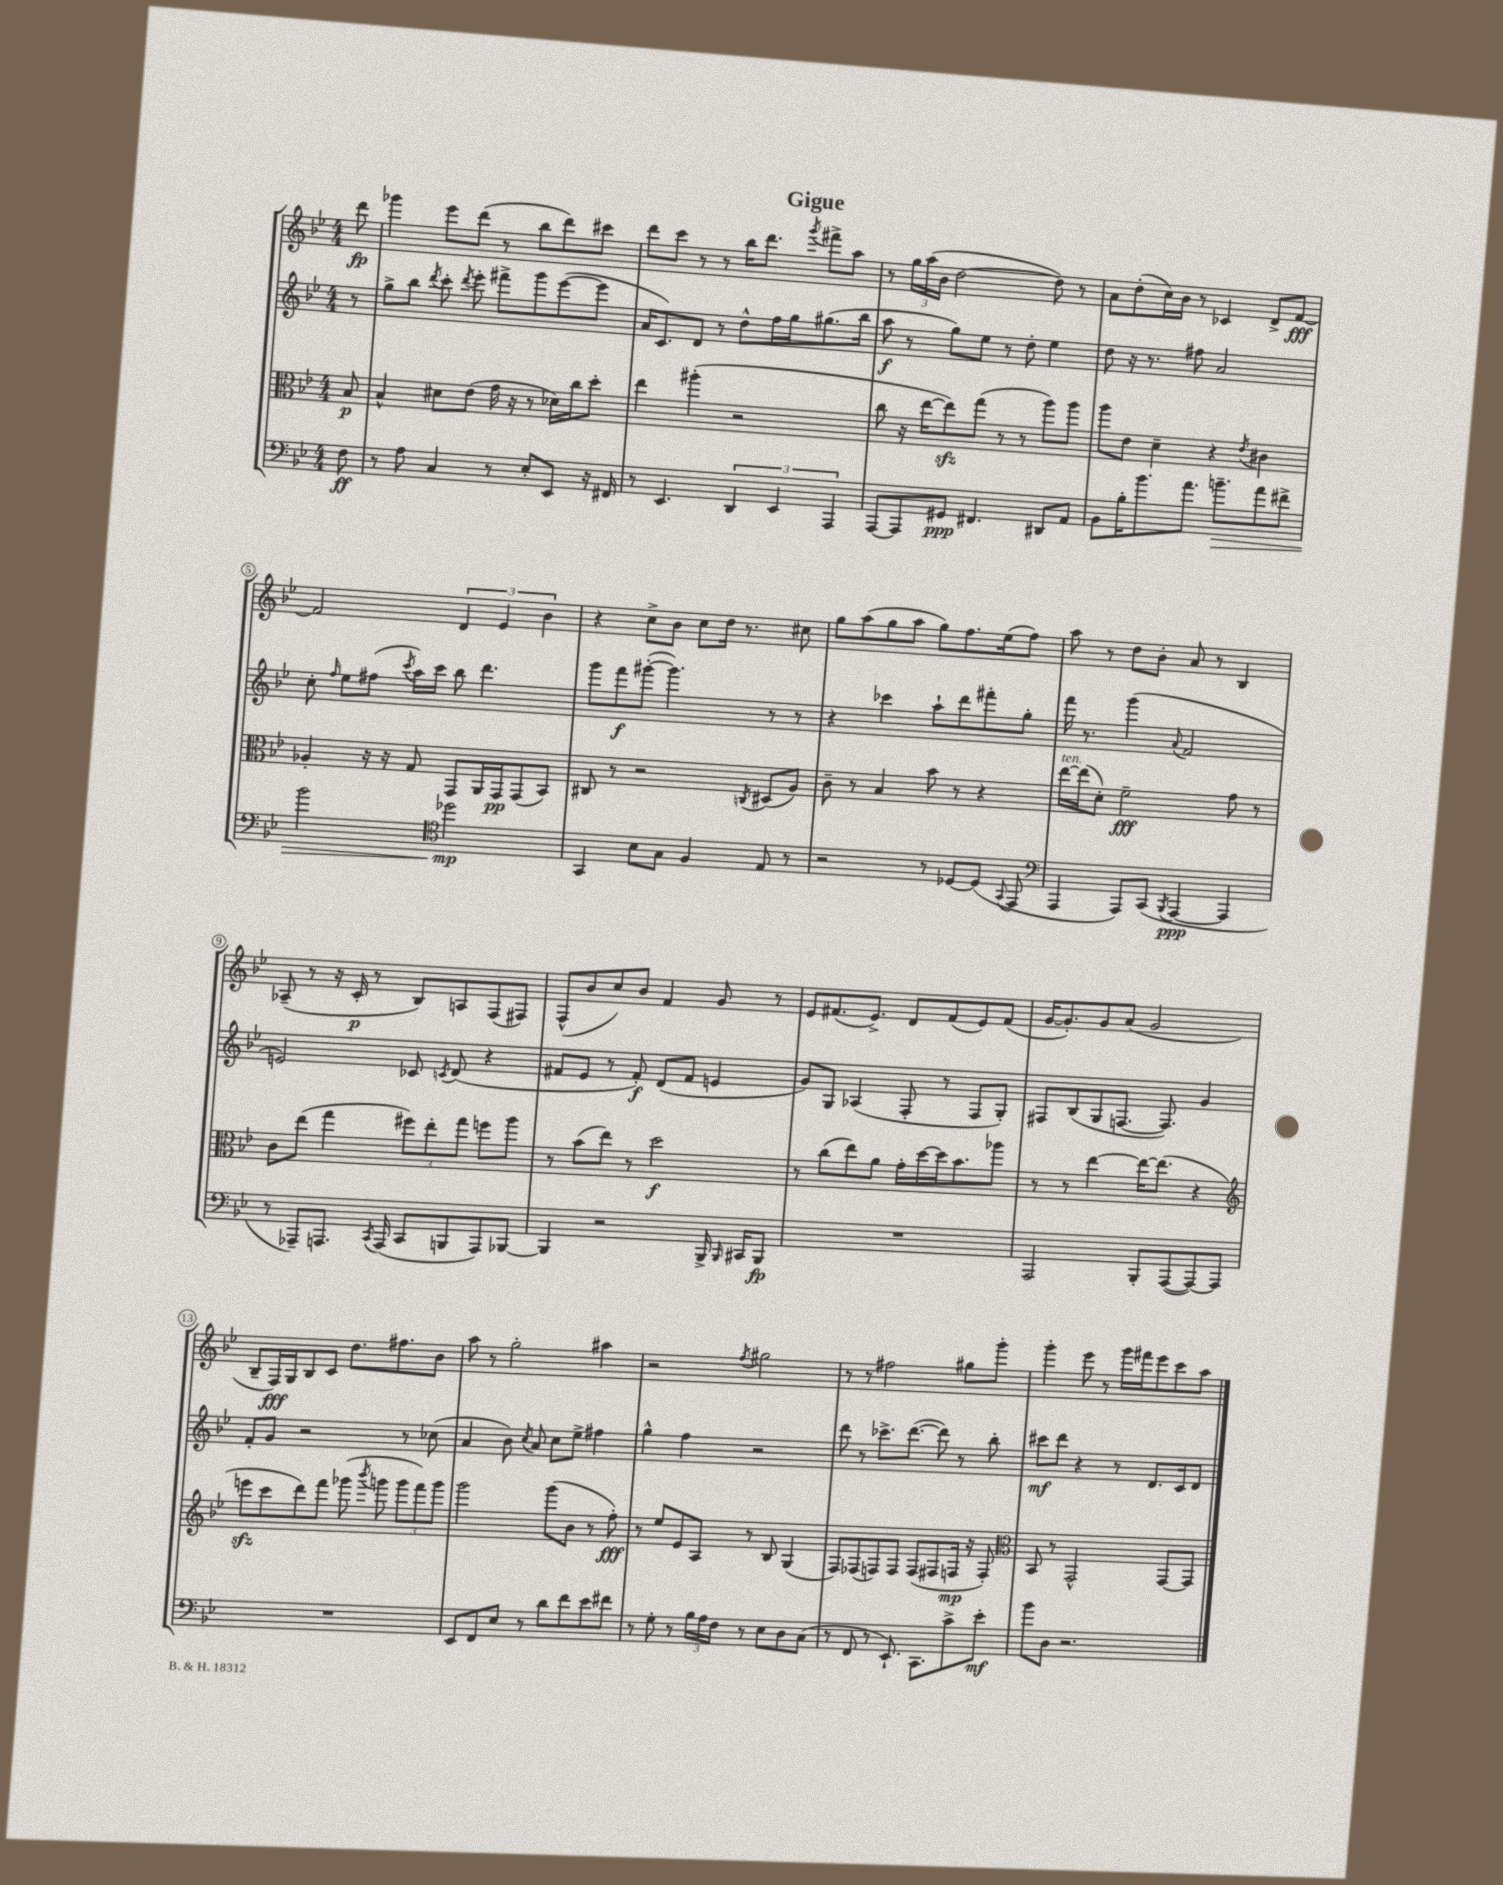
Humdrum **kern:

**kern	**kern	**kern	**kern
*staff4	*staff3	*staff2	*staff1
*clefF4	*clefC3	*clefG2	*clefG2
*k[b-e-]	*k[b-e-]	*k[b-e-]	*k[b-e-]
*M4/4	*M4/4	*M4/4	*M4/4
8F\	8B-/	8r	8ddd\
=	=	=	=
8r	4B-^^/	8gg^\L	4ggg-\
8A\	.	8bb-\J	.
.	.	8qddd/	.
4C/	8d#\L	8ccc'\	8eee-\L
.	.	8qddd/	.
.	(8e-\J	8eee-'\	(8ddd\J
8r	16g\	8fff#^\L	8r
.	16r	.	.
8E-'/L	8r	8ggg\	8bb-\L
8EE-/J	16d-\LL)	([8eee-\	8ddd\)
.	16cc\J	.	.
16r	8dd'\J	8eee-\]J	8ccc#\J
16FF#/	.	.	.
=	=	=	=
8r	4ee-\	16a/LK	8ddd\L
.	.	8.c/)	.
4.EE-/	.	.	8ccc\J
.	(4aa#'\	8d/J	8r
.	.	8r	8r
6DD/	2r	8dd^^\L	16bb-\LK
.	.	.	8.ddd\J
.	.	16ff\L	.
6EE-/	.	.	.
.	.	16gg\J	.
.	.	.	8qggg/
.	.	(8.gg#\	8fff#^\L
6AAA/	.	.	.
.	.	.	8aa\J
.	.	16bb-\Jk	.
=	=	=	=
[8AAA/L	8cc\	8aa\	8r
8AAA/]	16r	8r	24gg\LL
.	.	.	(24aa\
.	[16ee-\LK	.	.
.	.	.	24b-\JJ
8GG#/J	8ee-\])	8gg\L)	[2dd\
4.FF#/	(8gg\J	8ee-\J	.
.	8r	8r	.
.	8r	8dd'\	.
8DD#/L	8aa\L)	4ee-\	8dd\])
8AA/J	8aa\J	.	8r
=	=	=	=
8BB-\L	8aa\L	8dd\	8a\L
16B-'\K	8e-\J	16r	(8dd'\
8.b-\	.	8.r	.
.	4d~\	.	16cc\L)
.	.	.	16b-\JJ
8.a\J	.	8ff#\	8r
.	4r	2a/	4c-/
8.b~\L	.	.	.
.	8qe-/	.	.
8a\	4c#\	.	8d^/L
8f#^\J	.	.	[8f/J
=	=	=	=
2b-\	4A-'/	8cc'\	2f/]
.	.	16qqff/	.
.	.	8ee-\L	.
.	16r	(8ff#\J	.
.	16r	.	.
.	.	8qccc/	.
.	8G/	16aa\LL)	.
.	.	16ccc\JJ	.
*clefC4	*	*	*
2dd-\	8GG/L	8bb-\	6d/
.	16AA/L	4.ddd\	.
.	.	.	6e-/
.	16GG/J	.	.
.	(8GG/	.	.
.	.	.	6b-\
.	8BB-/J)	.	.
=	=	=	=
4GG/	8C#/	8ggg\L	4r
.	8r	8fff\	.
8B-\L	2r	([8ggg#'\J	8cc^\L
8G\J	.	4.ggg#\])	8b-\J
4F/	.	.	8cc\L
.	.	.	16dd\Jk
.	.	.	8.r
.	8qC/	.	.
8E-/	(8D#/L	8r	.
8r	8A/J)	8r	8cc#\
=	=	=	=
2r	8c~\	4r	8gg\L
.	8r	.	(8aa\
.	4B-/	4ccc-\	8gg\
.	.	.	8aa\J
8r	8b-\	8aa`\L	8gg\L)
[8D-/L	8r	8ddd\	8.ff\
(8D-/]J	4r	8fff#'\	.
.	.	.	(16ee-\k
8qqGG/	.	.	.
8EE-/	.	8gg'\J	8ff\J)
=	=	=	=
*clefF4	*	*	*
4AAA/	[16ee-\LL	16fff\	8aa\
.	(16ee-\]J	8.r	.
.	8d'\J)	.	8r
8AAA/L)	2f~\	(4ggg\	8dd\L
(8CC/J	.	.	8b-'\J
8qBBB-/	.	8qqa/	.
[4AAA/	.	2f/	8a/
.	.	.	8r
4AAA/]	8g\	.	4B-/
.	8r	.	.
=	=	=	=
8r	8c\L	2e/)	(8A-~/
8AAA-~/L)	(8ee-\J	.	8r
8.AAA/J	4gg\	.	16r
.	.	.	16c'/
.	.	.	8r
8qCC/	.	.	.
(16AAA/	.	.	.
8CC/L	12ff#\L)	8c-/	8B-/L)
.	12ee-'\	.	.
.	.	8qc/	.
8BBB/	.	(8d/	8A/
.	12gg\J	.	.
8AAA/)	8ff\L	4r	(8F/
[8BBB-/J	8aa\J	.	8F#/J)
=	=	=	=
4BBB-/]	8r	8f#/L	(8F^^/L
.	(8b-\L	8e-/J	8b-/
2r	8ee-\J)	8r	8cc/)
.	8r	8f#'/)	8b-/J
.	2dd\	(8d/L	4f/
.	.	8f#/J	.
16BBB-^/	.	4e/	8g/
16qqBBB-/	.	.	.
16CC#/LK	.	.	.
8BBB-/J	.	.	8r
=	=	=	=
1r	8r	8g/L)	8e-/L
.	(8cc\L	8G/J	(8.f#/
.	8ee-\)	(4A-/	.
.	.	.	8.e-^/J)
.	8a\J	.	.
.	16g'\LL	8F'/	8d/L
.	[16dd\	.	.
.	16dd\]J	8r	(8f#/
.	8.b-\	.	.
.	.	8F/L	8e-/)
.	8aa-\J	8G'/J)	(8f#/J
=	=	=	=
2AAA/	8r	8F#/L	[16g/LK
.	.	.	8.g'/])
.	8r	(8B-/	.
.	[4ee-\	8G/	8g/
.	.	[8.F/J	(8a/J
8BBB-'/L	16ee-\_LK	.	2g/
.	(8.ee-\]J	8.F/])	.
([8AAA/	.	.	.
8AAA/_)	4r	4g/	.
8AAA/]J	.	.	.
=	=	=	=
*	*clefG2	*	*
1r	8eee\L	8f'/L	8B-~/L
.	8ccc\	8g/J	16F/L)
.	.	.	16G/J
.	8ddd\)	2r	8B-/
.	8fff\J	.	8c/J
.	(8ggg-\	.	8.dd\L
.	8qbbb-/	.	.
.	8ggg\	.	.
.	.	.	8.ff#\
.	12ggg\L	8r	.
.	12fff\)	.	.
.	.	(8cc-\	8b-\J
.	12ggg\J	.	.
=	=	=	=
8EE-/L	2ggg\	4a/	8aa\
8FF/	.	.	8r
8E-/J	.	8b-\)	2gg'\
.	.	8qcc/	.
8r	.	8a/	.
8d\L	(8ggg\L	8cc\L	.
8f\	8b-\J	8ee-^\J	.
8e-\	8r	4ff#\	4aa#\
8f#\J	8ff'\)	.	.
=	=	=	=
8r	8r	4gg^^\	2r
8G'\	8ee-/L	.	.
8r	8e-/	4ff\	.
24B-\LL	8A/J	.	.
24A\	.	.	.
24F\JJ	.	.	.
.	.	.	8qff/
8r	8r	2r	2gg#\
8E-\L	8B-/	.	.
8D\	(4G/	.	.
(8C\J	.	.	.
=	=	=	=
8r	8F/L)	8ddd\	8r
8FF/	(8F-/	8r	8r
8r	8F/)	8.ccc-^\L	2ff#\
8.EE-`/)	8F/J	.	.
.	.	([8.ddd\J	.
.	(8F/L	.	.
8.CC\L	.	.	.
.	8F#/	8ddd\])	.
8c^\	16F/Jk	8r	8gg#\L
.	16r	.	.
8e-'\J	8F'/)	8bb-'\	8ggg'\J
=	=	=	=
*	*clefC3	*	*
8b-\L	8BB-/	8ccc#\L	4ggg'\
8D\J	8r	8ddd\J	.
2.r	2GG^^/	4r	8eee-\
.	.	.	8r
.	.	8r	16ggg\LL
.	.	.	16fff#\J
.	.	8.d/L	8eee-\
.	[8GG/L	.	8ccc\
.	.	16c/k	.
.	8GG/]J	8d/J	8aa\J
==	==	==	==
*-	*-	*-	*-
